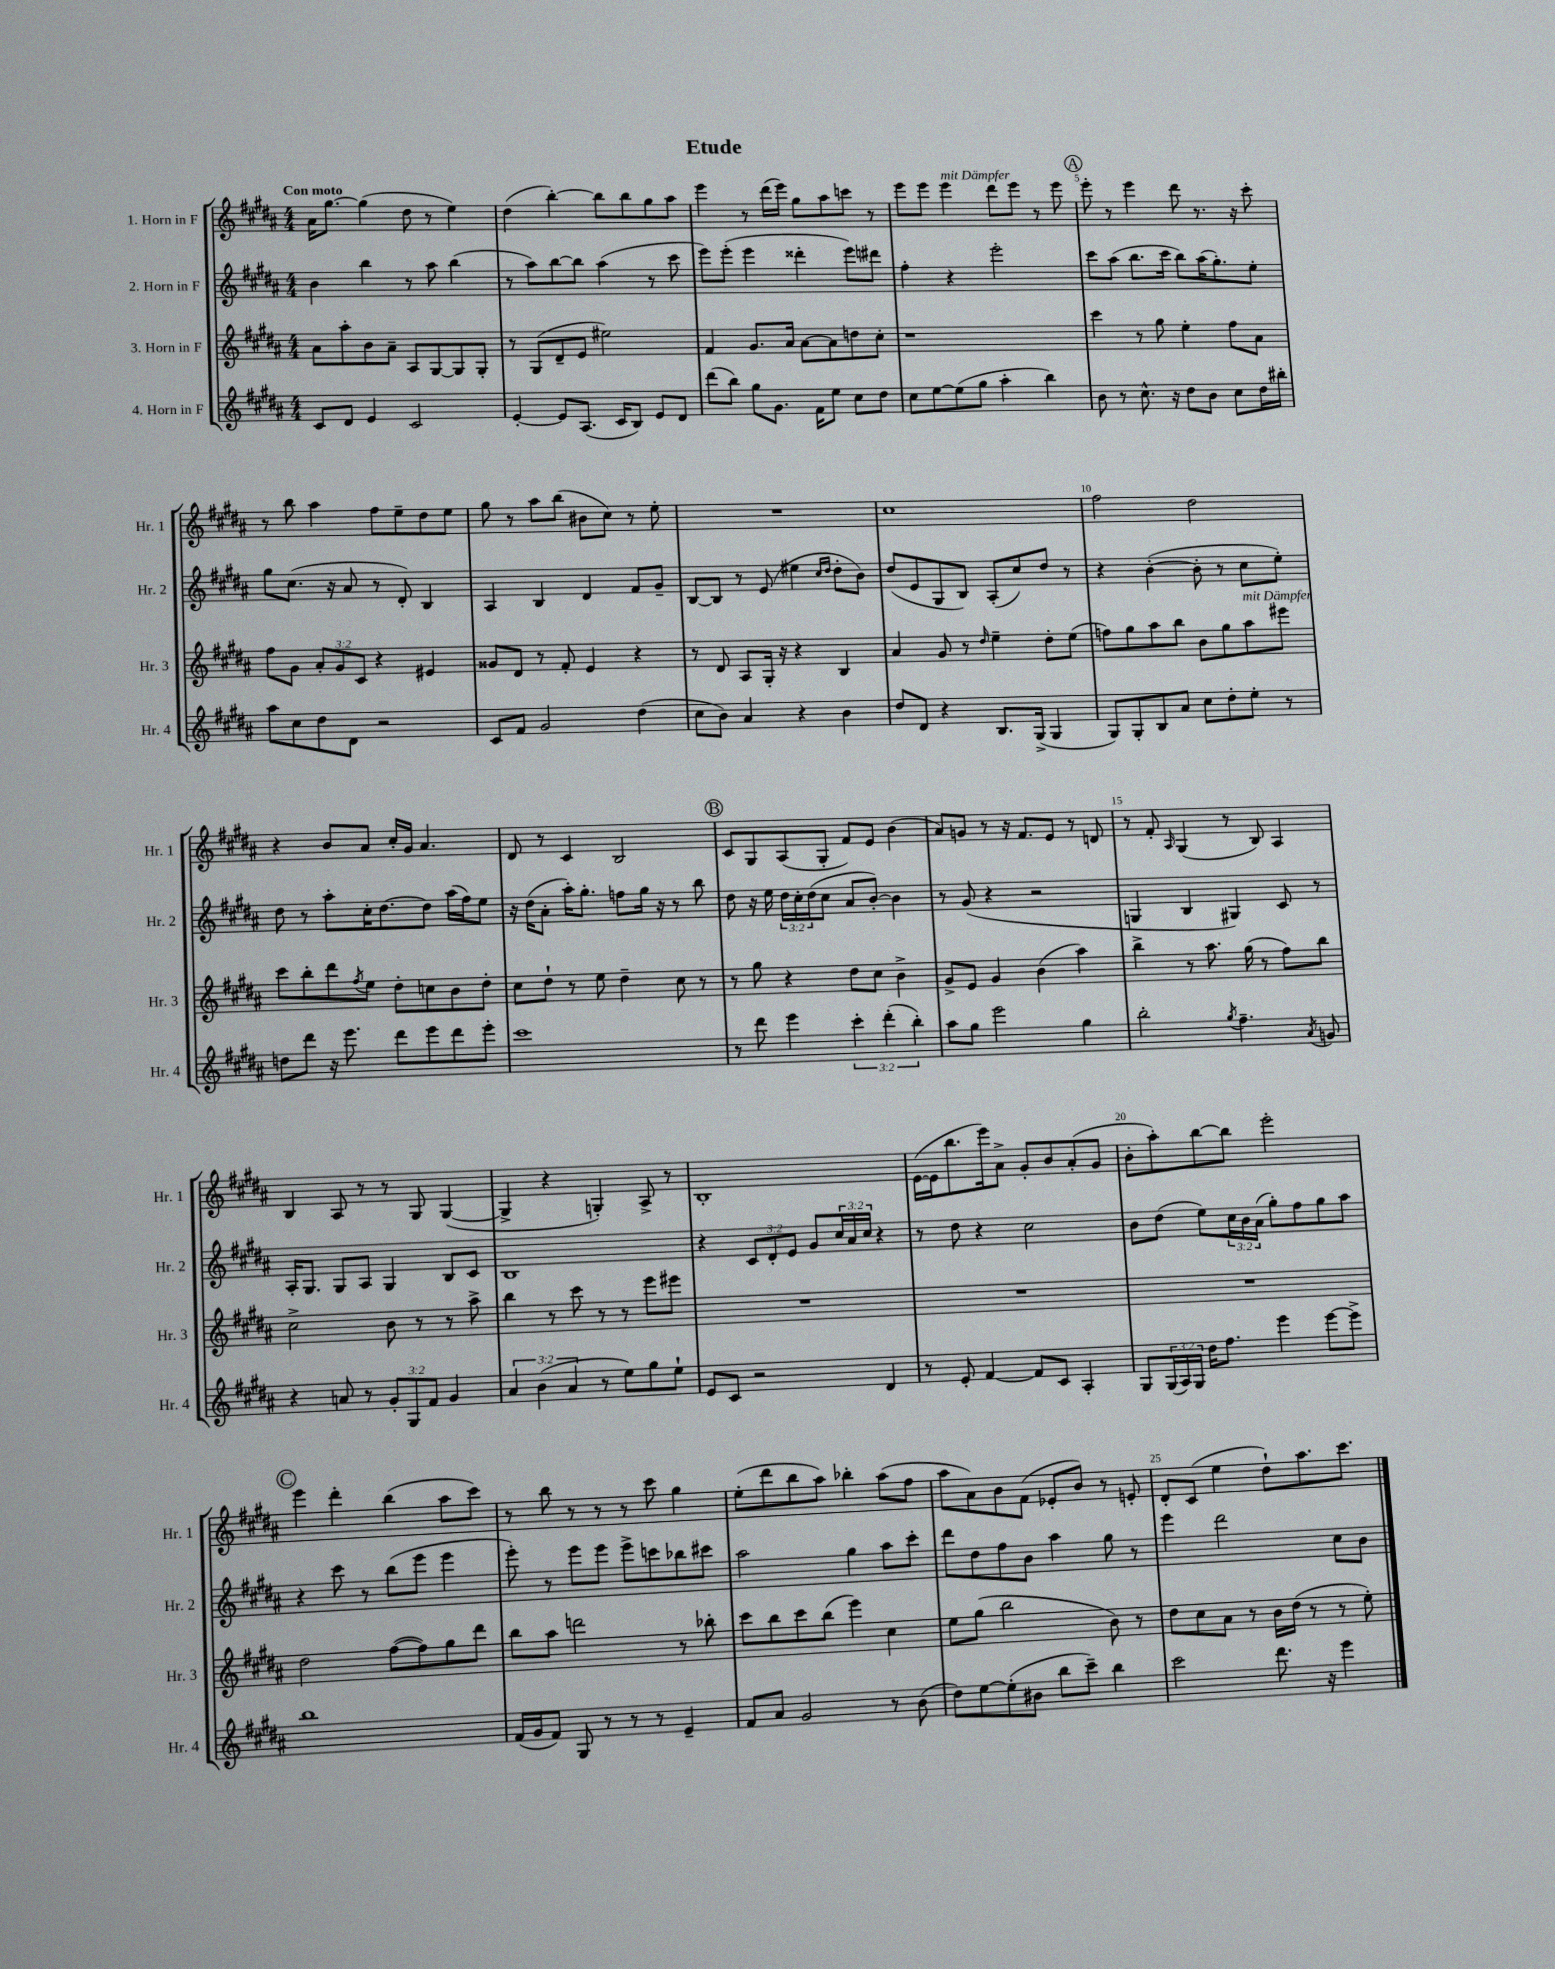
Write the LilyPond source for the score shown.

\header { title = "Etude" }
<<
\new StaffGroup <<
\new Staff = "s0" \with { instrumentName = "1. Horn in F" shortInstrumentName = "Hr. 1" } {
    \clef treble \key b \major \numericTimeSignature \time 4/4 \tempo "Con moto"
    ais'16 gis''8.~ gis''4( dis''8 r8 e''4) |
    dis''4( b''4~-.) b''8 b''8 gis''8 ais''8 |
    e'''4 r8 dis'''16( e'''16) gis''8 ais''8 c'''8 r8 |
    e'''8 e'''8 e'''4^\markup { \italic "mit Dämpfer" } dis'''8 e'''8 r8 e'''8 |
    \mark \markup { \circle "A" } e'''8-. r8 e'''4 dis'''8 r8. r16 cis'''8-. |
    r8 b''8 ais''4 fis''8 e''8-- dis''8 e''8 |
    gis''8 r8 ais''8 b''8( bis'8 cis''8) r8 e''8-. |
    R1 |
    cis''1 |
    fis''2 dis''2 |
    r4 b'8 ais'8 cis''16-. gis'16 ais'4. |
    dis'8 r8 cis'4 b2 |
    \mark \markup { \circle "B" } cis'8 gis8 ais8( gis8-. fis'8) e'8 b'4( |
    ais'8) g'8 r8 r16 fis'8. e'8 r8 d'8 |
    r8 fis'8-. \grace { ais16 } gis4( r8 b8) ais4 |
    b4 ais8 r8 r8 gis8 gis4~( |
    gis4-> r4 g4-.) ais8-> r8 |
    b1-. |
    e'16~( e'16 b''8. e'''16) ais'8-> gis'8-. b'8 ais'8-.( gis'8 |
    b'8-. ais''8-.) b''8~ b''8 e'''2-. |
    \mark \markup { \circle "C" } e'''4 dis'''4-. b''4( ais''8 cis'''8) |
    r8 b''8 r8 r8 r8 cis'''8 gis''4 |
    e''8-.( dis'''8 b''8 ais''8) bes''4-. ais''8( fis''8 |
    ais''8 ais'8) b'8 fis'8( ees'8-. b'8) r8 e'8-. |
    dis'8-. cis'8( e''4 dis''8-!) ais''8. cis'''8. \bar "|." |
}
\new Staff = "s1" \with { instrumentName = "2. Horn in F" shortInstrumentName = "Hr. 2" } {
    \clef treble \key b \major \numericTimeSignature \time 4/4 \override Staff.TupletNumber.text = #tuplet-number::calc-fraction-text
    b'4 b''4 r8 ais''8 b''4( |
    r8 ais''8) b''8~ b''8 ais''4( r8 cis'''8 |
    e'''8) e'''8-.( e'''4 disis'''4-. e'''8) dis'''8 |
    fis''4-. r4 e'''2-. |
    \mark \markup { \circle "A" } cis'''8 ais''8( b''8. cis'''16 b''8) ais''16( gis''8.-.) e''8-. |
    gis''8 cis''8.( r16 ais'8 r8 dis'8-.) b4 |
    ais4 b4 dis'4 fis'8 gis'8-- |
    b8~ b8 r8 e'8( eis''4 \grace { cis''16 dis''16 } dis''8-. b'8) |
    dis''8( e'8 gis8 b8) ais8-.( cis''8) dis''8 r8 |
    r4 b'4~-.( b'8-. r8 cis''8 e''8-.) |
    dis''8 r8 ais''8-. cis''16-. dis''8.~ dis''8 ais''16( fis''16) e''8 |
    r16 dis''16( ais'8-. ais''16-.) gis''8.-. f''8 gis''16 r16 r8 b''8 |
    \mark \markup { \circle "B" } dis''8 r16 e''16 \tuplet 3/2 { dis''16 cis''16-. dis''16( } cis''8 ais'8 b'8~-.) b'4 |
    r8 gis'8( r4 r2 |
    g4 b4 gis4) cis'8 r8 |
    ais16-. gis8. gis8 ais8 gis4 b8 cis'8 |
    b1 |
    r4 \tuplet 3/2 { cis'8 dis'8-. e'8 } gis'8 \tuplet 3/2 { cis''16 ais'16 cis''16 } r4 |
    r8 dis''8 r4 cis''2 |
    b'8 dis''8( e''8) \tuplet 3/2 { cis''16 b'16 ais'16( } gis''8-.) fis''8 gis''8 ais''8 |
    \mark \markup { \circle "C" } r4 cis'''8 r8 b''8( e'''8 e'''4 |
    e'''8-.) r8 e'''8 e'''8 e'''8-> c'''8 bes''8 cis'''8 |
    ais''2 gis''4 ais''8 cis'''8-. |
    dis'''8 dis''8 fis''8 b'8 ais''4 gis''8 r8 |
    e'''4 dis'''2 cis''8 b'8 \bar "|." |
}
\new Staff = "s2" \with { instrumentName = "3. Horn in F" shortInstrumentName = "Hr. 3" } {
    \clef treble \key b \major \numericTimeSignature \time 4/4 \override Staff.TupletNumber.text = #tuplet-number::calc-fraction-text
    ais'8 ais''8-. b'8 ais'8-- ais8 gis8~ gis8 gis8-. |
    r8 gis8( dis'8-- e'8 eis''2) |
    fis'4 gis'8. ais'16 ais'8~ ais'8 d''8 cis''8-. |
    r1 |
    \mark \markup { \circle "A" } cis'''4 r8 gis''8 e''4-. fis''8 ais'8 |
    fis''8 gis'8 \tuplet 3/2 { ais'8-. gis'8 cis'8 } r4 eis'4 |
    gisis'8 dis'8 r8 fis'8-. e'4 r4 |
    r8 dis'8 ais8 gis16-. r16 r4 b4 |
    ais'4 gis'8 r8 \grace { dis''16 } e''4-- dis''8-. e''8( |
    f''8) gis''8 ais''8 b''8 b'8 gis''8 ais''8^\markup { \italic "mit Dämpfer" } eis'''8 |
    cis'''8 b''8-. dis'''8 \acciaccatura { fis''8 } e''8 dis''8-. c''8 b'8 dis''8-. |
    cis''8 dis''8-! r8 e''8 dis''4-- cis''8 r8 |
    \mark \markup { \circle "B" } r8 gis''8 r4 dis''8 cis''8 b'4-> |
    gis'8-> e'8 gis'4 b'4( ais''4) |
    b''4-> r8 ais''8. gis''16( r8 fis''8) b''8 |
    cis''2-> b'8 r8 r8 ais''8-> |
    b''4 r8 cis'''8 r8 r8 e'''8 eis'''8 |
    R1 |
    R1 |
    R1 |
    \mark \markup { \circle "C" } dis''2 fis''8~( fis''8) gis''8 dis'''8 |
    b''8 ais''8 d'''2 r8 bes''8-. |
    cis'''8 b''8 cis'''8 b''8( e'''4) cis''4 |
    e''8 gis''8( b''2 b'8) r8 |
    dis''8 cis''8 ais'8 r8 b'16 dis''16( r8 r8 e''8-.) \bar "|." |
}
\new Staff = "s3" \with { instrumentName = "4. Horn in F" shortInstrumentName = "Hr. 4" } {
    \clef treble \key b \major \numericTimeSignature \time 4/4 \override Staff.TupletNumber.text = #tuplet-number::calc-fraction-text
    cis'8 dis'8 e'4 cis'2 |
    e'4~-. e'8 ais8.( cis'16 b8) e'8 dis'8 |
    dis'''8( b''8) gis''8 gis'8. fis'16 e''8 cis''8 dis''8 |
    cis''8 e''8~ e''8( gis''8 ais''4-. b''4) |
    \mark \markup { \circle "A" } b'8 r8 cis''8.-^ r16 dis''8 b'8 cis''8 dis''16 bis''16-. |
    ais''8 cis''8 dis''8 dis'8 r2 |
    cis'8 fis'8 gis'2 dis''4( |
    cis''8 b'8) ais'4 r4 b'4 |
    dis''8 dis'8 r4 b8. gis16->( gis4 |
    gis8) gis8-. b8 ais'8 cis''8 dis''8-. e''8-. r8 |
    d''8 dis'''8 r16 e'''8. dis'''8 e'''8 dis'''8 e'''8-. |
    cis'''1 |
    \mark \markup { \circle "B" } r8 dis'''8 e'''4 \tuplet 3/2 { cis'''4-. dis'''4-.( b''4-.) } |
    ais''8 gis''8 e'''2 gis''4 |
    b''2-. \acciaccatura { gis''8 } fis''4.-- \acciaccatura { ais'8 } g'8 |
    r4 a'8 r8 \tuplet 3/2 { gis'8-. gis8 fis'8 } gis'4 |
    \tuplet 3/2 { ais'4 b'4( ais'4 } r8 e''8) gis''8 e''8-! |
    e'8 cis'8 r2 dis'4 |
    r8 e'8-. fis'4~ fis'8 cis'8 ais4-. |
    gis8 \tuplet 3/2 { gis16( ais16) gis16 } dis''16 fis''8. e'''4 e'''8~ e'''8-> |
    \mark \markup { \circle "C" } b''1 |
    fis'16( gis'16 fis'8) gis8 r8 r8 r8 e'4-- |
    fis'8 ais'8 gis'2 r8 b'8( |
    dis''8) e''8~ e''8-.( bis'8 b''8 cis'''8--) b''4 |
    cis'''2 dis'''8. r16 e'''4 \bar "|." |
}
>>
>>
\layout { \context { \Score \override BarNumber.break-visibility = ##(#f #t #t) barNumberVisibility = #(every-nth-bar-number-visible 5) } }
